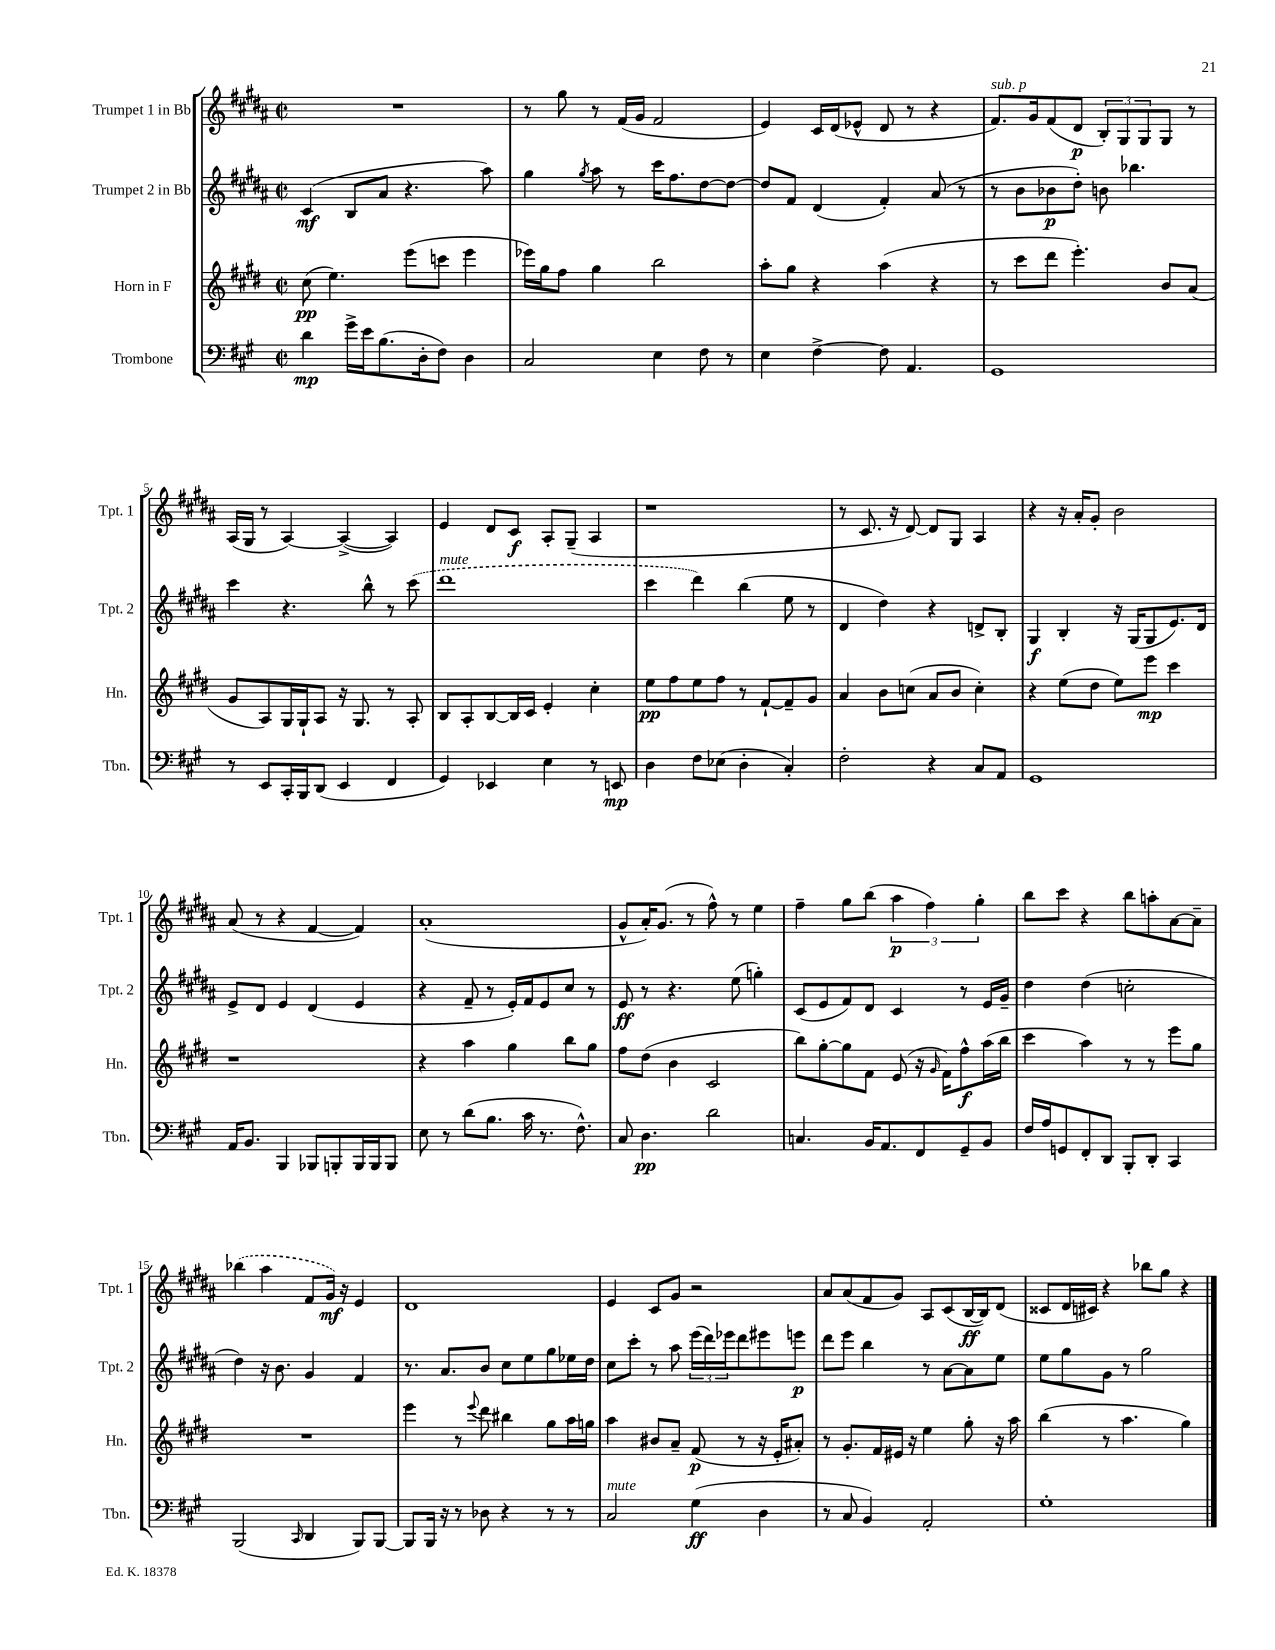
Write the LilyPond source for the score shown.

<<
\new StaffGroup <<
\new Staff = "s0" \with { instrumentName = "Trumpet 1 in Bb" shortInstrumentName = "Tpt. 1" } {
    \clef treble \key b \major \defaultTimeSignature \time 2/2
    R1 |
    r8 gis''8 r8 fis'16( gis'16 fis'2 |
    e'4) cis'16 dis'16( ees'8-^ dis'8 r8 r4 |
    fis'8.^\markup { \italic "sub. p" }) gis'16 fis'8( dis'8\p \tuplet 3/2 { b8-.) gis8 gis8 } gis8 r8 |
    ais16( gis16 r8 ais4~) ais4~->( ais4) |
    e'4 dis'8 cis'8\f ais8-. gis8--( ais4 |
    r1 |
    r8 cis'8. r16 dis'8~) dis'8 gis8 ais4 |
    r4 r16 ais'16-. gis'8-. b'2 |
    ais'8( r8 r4 fis'4~ fis'4) |
    ais'1-.( |
    gis'8-^ ais'16-.) gis'8.( r8 fis''8-^) r8 e''4 |
    fis''4-- gis''8 b''8( \tuplet 3/2 { ais''4\p fis''4) gis''4-. } |
    b''8 cis'''8 r4 b''8 a''8-. ais'8~ ais'8-- |
    \once \slurDashed bes''4( ais''4 fis'8 gis'16\mf) r16 e'4 |
    dis'1 |
    e'4 cis'8 gis'8 r2 |
    ais'8 ais'8( fis'8 gis'8) ais8 cis'8( b16~\ff b16) dis'8( |
    cisis'8 dis'16 cis'16) r4 bes''8 gis''8 r4 \bar "|." |
}
\new Staff = "s1" \with { instrumentName = "Trumpet 2 in Bb" shortInstrumentName = "Tpt. 2" } {
    \clef treble \key b \major \defaultTimeSignature \time 2/2
    cis'4\mf( b8 ais'8 r4. ais''8) |
    gis''4 \acciaccatura { gis''8 } ais''8 r8 cis'''16 fis''8. dis''8~ dis''8~ |
    dis''8 fis'8 dis'4( fis'4-.) ais'8( r8 |
    r8 b'8 bes'8\p dis''8-.) b'8 bes''4. |
    cis'''4 r4. b''8-^ r8 \once \slurDashed cis'''8( |
    dis'''1^\markup { \italic "mute" } |
    cis'''4 dis'''4) b''4( e''8 r8 |
    dis'4 dis''4) r4 d'8-> b8-. |
    gis4\f b4-. r16 gis16( gis8 e'8.) dis'16 |
    e'8-> dis'8 e'4 dis'4( e'4 |
    r4 fis'8-- r8 e'16-.) fis'16 e'8 cis''8 r8 |
    e'8\ff r8 r4. e''8( g''4-.) |
    cis'8( e'8 fis'8) dis'8 cis'4 r8 e'16 gis'16-- |
    dis''4 dis''4( c''2-. |
    dis''4) r16 b'8. gis'4 fis'4 |
    r8. ais'8. b'8 cis''8 e''8 gis''8 ees''16 dis''16 |
    cis''8 cis'''8-. r8 ais''8 \tuplet 3/2 { e'''16( dis'''16) ees'''16 } dis'''8 eis'''8 e'''8\p |
    dis'''8 e'''8 b''4 r8 ais'8~ ais'8 e''8 |
    e''8 gis''8 gis'8 r8 gis''2 \bar "|." |
}
\new Staff = "s2" \with { instrumentName = "Horn in F" shortInstrumentName = "Hn." } {
    \clef treble \key e \major \defaultTimeSignature \time 2/2
    cis''8\pp( e''4.) e'''8( c'''8 e'''4 |
    ees'''16) gis''16 fis''8 gis''4 b''2 |
    a''8-. gis''8 r4 a''4( r4 |
    r8 cis'''8 dis'''8 e'''4.-.) b'8 a'8( |
    gis'8 a8) gis16 gis16-! a8 r16 gis8. r8 a8-. |
    b8 a8-. b8~ b16 cis'16 e'4-. cis''4-. |
    e''8\pp fis''8 e''8 fis''8 r8 fis'8~-! fis'8-- gis'8 |
    a'4 b'8 c''8( a'8 b'8 c''4-.) |
    r4 e''8( dis''8 e''8) e'''8\mp cis'''4 |
    r1 |
    r4 a''4 gis''4 b''8 gis''8 |
    fis''8 dis''8( b'4 cis'2 |
    b''8) gis''8~-. gis''8 fis'8 e'8( r16 \grace { gis'16 } fis'16) fis''8-^\f a''16( b''16 |
    cis'''4 a''4) r8 r8 e'''8 gis''8 |
    R1 |
    e'''4 r8 \appoggiatura { e'''8 } dis'''8 bis''4 gis''8 a''16 g''16 |
    a''4 bis'8 a'8-- fis'8\p( r8 r16 e'16-. ais'8-.) |
    r8 gis'8.-. fis'16 eis'16 r16 e''4 gis''8-. r16 a''16 |
    b''4( r8 a''4. gis''4) \bar "|." |
}
\new Staff = "s3" \with { instrumentName = "Trombone" shortInstrumentName = "Tbn." } {
    \clef bass \key a \major \defaultTimeSignature \time 2/2
    d'4\mp gis'16-> e'16 b8.( d16-. fis8) d4 |
    cis2 e4 fis8 r8 |
    e4 fis4~-> fis8 a,4. |
    gis,1 |
    r8 e,8 cis,16-. b,,16 d,8( e,4 fis,4 |
    gis,4) ees,4 e4 r8 e,8\mp |
    d4 fis8 ees8( d4-. cis4-.) |
    fis2-. r4 cis8 a,8 |
    gis,1 |
    a,16 b,8. b,,4 bes,,8 b,,8-. b,,16 b,,16 b,,8 |
    e8 r8 d'8( b8. cis'16 r8. fis8.-^) |
    cis8 d4.\pp d'2 |
    c4. b,16 a,8. fis,8 gis,8-- b,8 |
    fis16 a16 g,8 fis,8-. d,8 b,,8-. d,8-. cis,4 |
    b,,2( \grace { cis,16 } d,4 b,,8) b,,8~ |
    b,,8 b,,16 r16 r8 des8 r4 r8 r8 |
    cis2^\markup { \italic "mute" } gis4\ff( d4 |
    r8 cis8 b,4) a,2-. |
    gis1-. \bar "|." |
}
>>
>>
